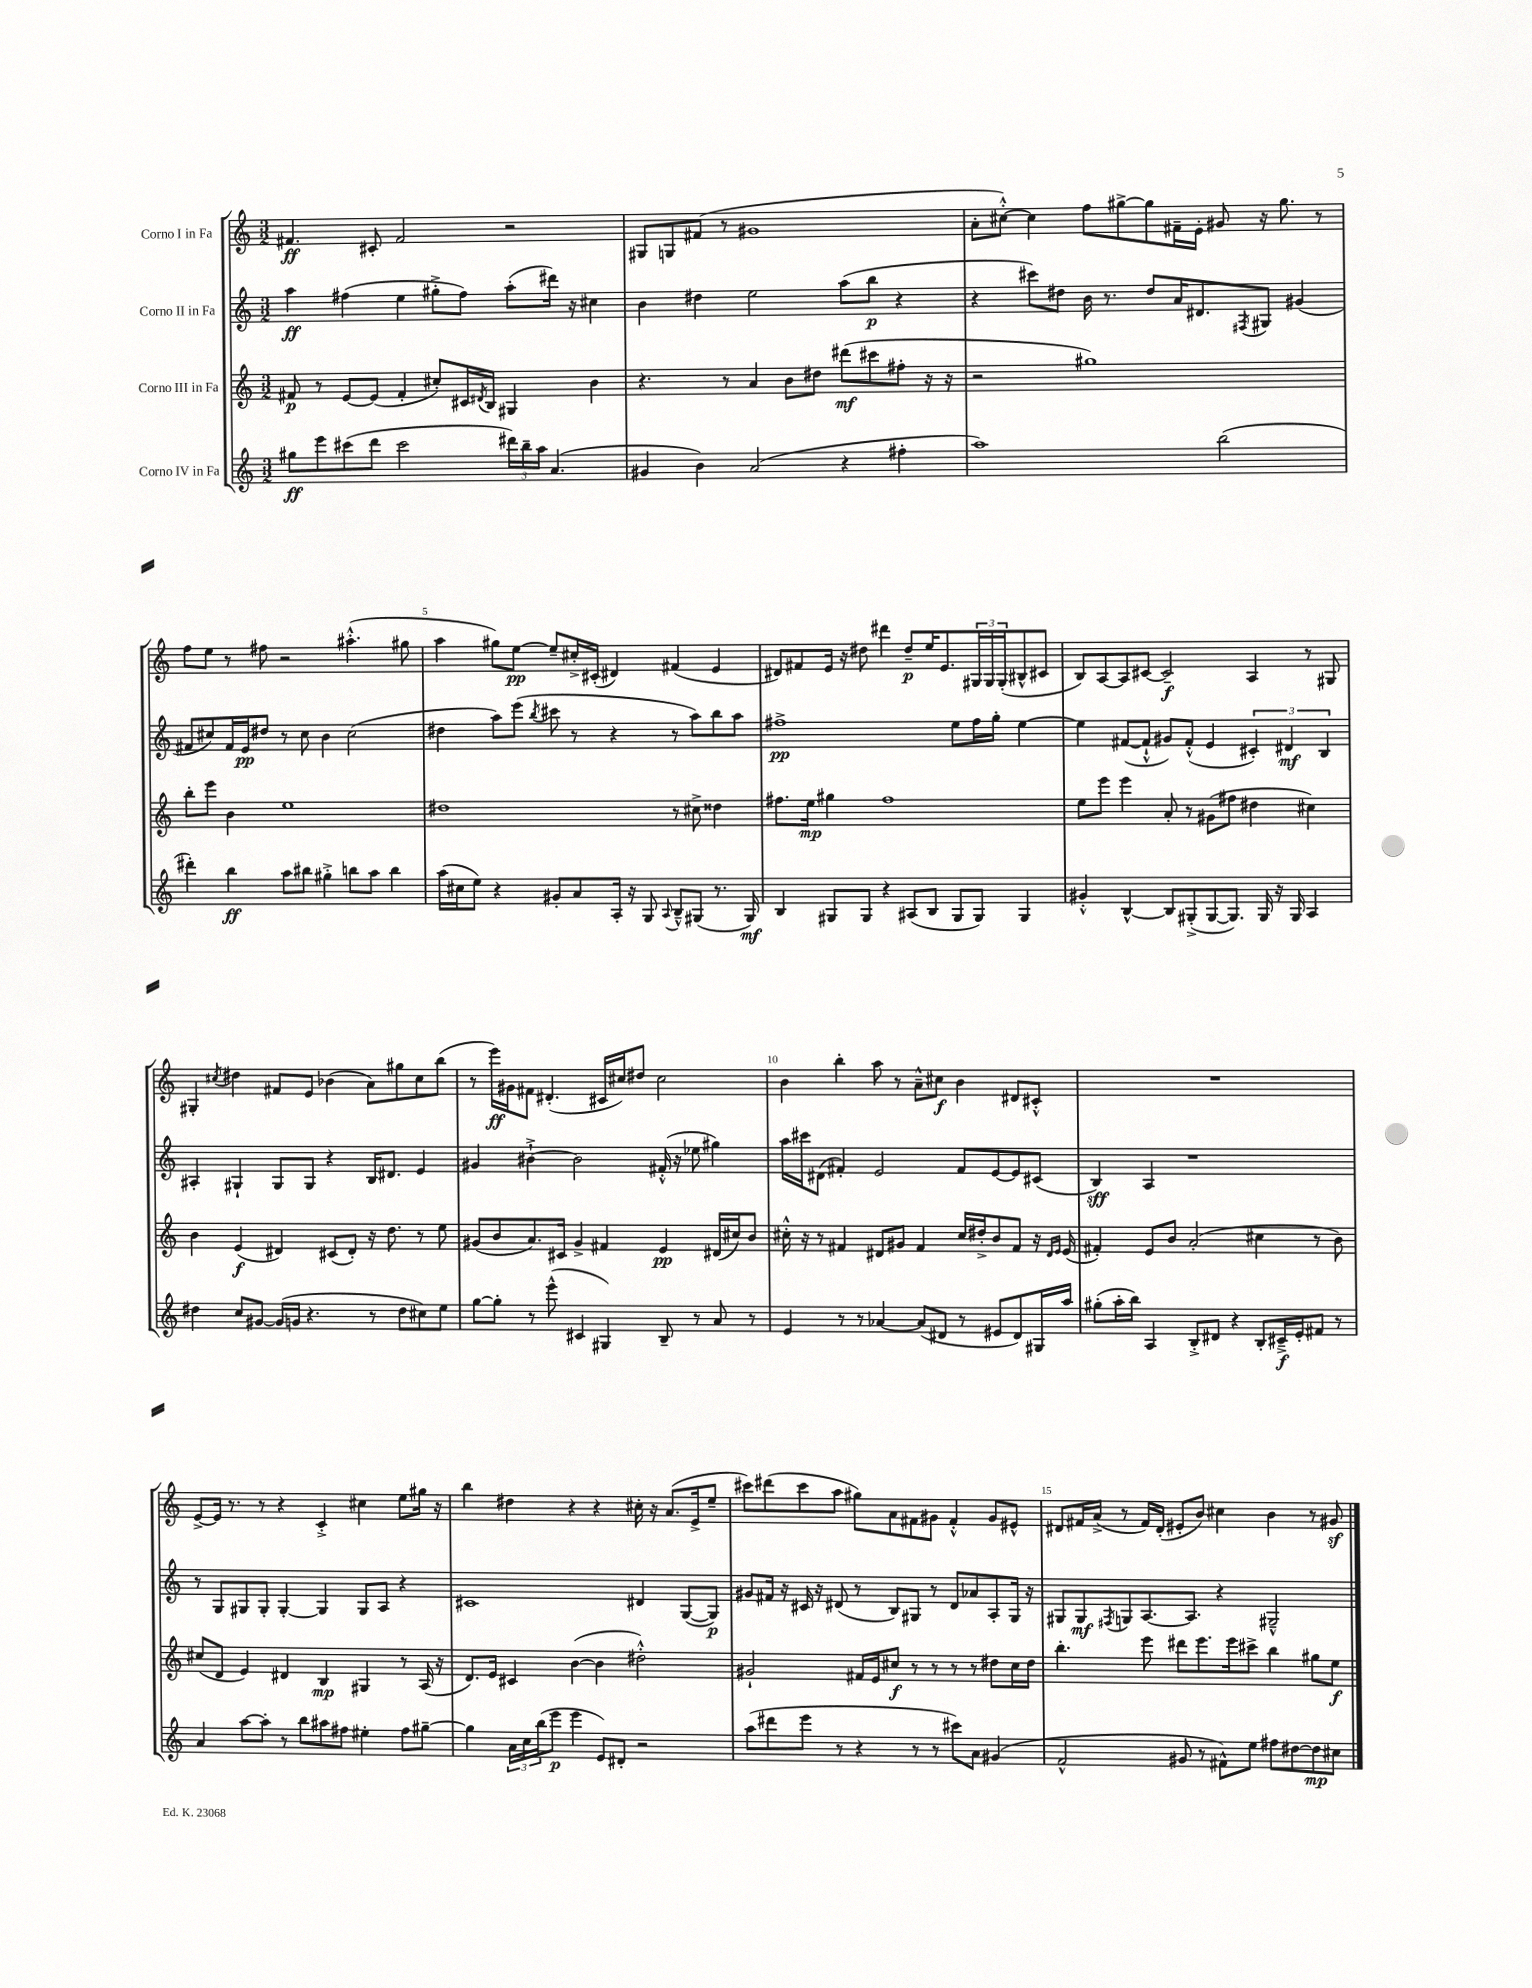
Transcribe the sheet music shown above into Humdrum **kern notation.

**kern	**dynam	**kern	**dynam	**kern	**dynam	**kern	**dynam
*part4	*part4	*part3	*part3	*part2	*part2	*part1	*part1
*staff4	*staff4	*staff3	*staff3	*staff2	*staff2	*staff1	*staff1
*I"Corno IV in Fa	*	*I"Corno III in Fa	*	*I"Corno II in Fa	*	*I"Corno I in Fa	*
*clefG2	*	*clefG2	*	*clefG2	*	*clefG2	*
*k[]	*	*k[]	*	*k[]	*	*k[]	*
*M3/2	*	*M3/2	*	*M3/2	*	*M3/2	*
=1	=1	=1	=1	=1	=1	=1	=1
8gg#X\L	ff	8f#X/	p	4aa\	ff	4.f#X/	ff
8eee\	.	8r	.	.	.	.	.
(8ccc#X\	.	[8e/L	.	(4ff#X\	.	.	.
8ddd\J	.	(8e/J]	.	.	.	8c#X'/	.
2ccc#\	.	4f#'/	.	4ee\	.	2f#/	.
.	.	8cc#X'/L)	.	8gg#X'^\L	.	.	.
.	.	16c#X/L	.	8ff#\J)	.	.	.
.	.	8qd#X/	.	.	.	.	.
.	.	16B/JJ	.	.	.	.	.
24ddd#X\LL)	.	4G#X/	.	(8aa'\L	.	2r	.
24bb~\	.	.	.	.	.	.	.
24aa\JJ	.	.	.	.	.	.	.
(4.a/	.	.	.	16ddd#X\Jk)	.	.	.
.	.	.	.	16r	.	.	.
.	.	4b\	.	4cc#X\	.	.	.
=2	=2	=2	=2	=2	=2	=2	=2
4g#X/	.	4.r	.	4b\	.	8G#X/L	.
.	.	.	.	.	.	8Gn/	.
4b\)	.	.	.	4dd#X\	.	(8f#X/J	.
.	.	8r	.	.	.	8r	.
(2a/	.	4a/	.	2ee\	.	1g#X	.
.	.	8b\L	.	.	.	.	.
.	.	8dd#X\J	.	.	.	.	.
4r	.	(8ddd#X\L	mf	(8aa\L	.	.	.
.	.	8ccc#X\	.	8bb\J	p	.	.
4ff#X'\	.	8ff#X'\J	.	4r	.	.	.
.	.	16r	.	.	.	.	.
.	.	16r	.	.	.	.	.
=3	=3	=3	=3	=3	=3	=3	=3
1aa)	.	2r	.	4r	.	8a'\L	.
.	.	.	.	.	.	[8cc#X'^^\J)	.
.	.	.	.	8ccc#X\L)	.	4cc#\]	.
.	.	.	.	8dd#X\J	.	.	.
.	.	1gg#X)	.	16b\	.	8ff\L	.
.	.	.	.	8.r	.	.	.
.	.	.	.	.	.	[8gg#X^\	.
.	.	.	.	8dd#/L	.	8gg#\]	.
.	.	.	.	16a/K	.	16f#X~\L	.
.	.	.	.	8.d#X/	.	16e'\JJ	.
(2bb\	.	.	.	.	.	8g#X/	.
.	.	.	.	8qF#X/	.	.	.
.	.	.	.	8G#X/J	.	16r	.
.	.	.	.	.	.	8.gg#\	.
.	.	.	.	(4g#X/	.	.	.
.	.	.	.	.	.	8r	.
!!LO:LB:g=z
=4	=4	=4	=4	=4	=4	=4	=4
4ddd#X'\)	.	8bb'\L	.	8f#X/L	.	8ff\L	.
.	.	8eee\J	.	8cc#X/)	.	8ee\J	.
4bb\	ff	4b\	.	16f#/L	.	8r	.
.	.	.	.	16e/J	pp	.	.
.	.	.	.	8dd#X/J	.	8ff#X\	.
8aa\L	.	1ee	.	8r	.	2r	.
8bb#X\J	.	.	.	8cc#\	.	.	.
4gg#X'^\	.	.	.	4b\	.	.	.
8bbn\L	.	.	.	(2cc#\	.	(4.aa#X'^^\	.
8aa\J	.	.	.	.	.	.	.
4bb\	.	.	.	.	.	.	.
.	.	.	.	.	.	8gg#X\	.
=5	=5	=5	=5	=5	=5	=5	=5
(16aa\LL	.	1dd#X	.	4dd#X\	.	4aa\	.
16cc#X\J	.	.	.	.	.	.	.
8ee\J)	.	.	.	.	.	.	.
4r	.	.	.	8aa\L)	.	8gg#X\L)	.
.	.	.	.	(8eee\J	.	[8ee\J	pp
.	.	.	.	8qbb/	.	.	.
8g#X'/L	.	.	.	8ccc#X\	.	8ee~/L]	.
8a/	.	.	.	8r	.	16cc#X'^/L	.
.	.	.	.	.	.	(16c#X'/JJ	.
16A'/Jk	.	.	.	4r	.	4d#X/)	.
16r	.	.	.	.	.	.	.
8G/	.	.	.	.	.	.	.
8qqA/	.	.	.	.	.	.	.
8B~^^/L	.	8r	.	8r	.	(4f#X/	.
(8G#X/J	.	8cc#X^\	.	8aa\L)	.	.	.
8.r	.	4dd##X\	.	8bb\	.	4e/	.
.	.	.	.	8aa\J	.	.	.
16G#/)	mf	.	.	.	.	.	.
=6	=6	=6	=6	=6	=6	=6	=6
4B/	.	8.ff#X\L	.	1ff#X^	pp	8d#X/L)	.
.	.	.	.	.	.	8f#X/	.
.	.	16ee\Jk	mp	.	.	.	.
8G#X/L	.	4gg#X\	.	.	.	16e/Jk	.
.	.	.	.	.	.	16r	.
8G#/J	.	.	.	.	.	8dd#X\	.
4r	.	1ff#	.	.	.	4ddd#X\	.
(8A#X/L	.	.	.	.	.	8dd#~/L	p
8B/J	.	.	.	.	.	16ee/K	.
.	.	.	.	.	.	8.e/	.
8G#/L	.	.	.	8ee\L	.	.	.
8G#/J)	.	.	.	16ff#\L	.	24G#X/L	.
.	.	.	.	.	.	24G#/	.
.	.	.	.	16gg'\JJ	.	.	.
.	.	.	.	.	.	(24G#'/J	.
4G#/	.	.	.	[4ee\	.	8B#X^^/	.
.	.	.	.	.	.	8c#X/J	.
=7	=7	=7	=7	=7	=7	=7	=7
4g#X'^^/	.	8ee\L	.	4ee\]	.	8B/L)	.
.	.	8eee\J	.	.	.	[8A/	.
[4B^^/	.	4eee\	.	([8f#X/L	.	8A/]	.
.	.	.	.	8f#`^^/J]	.	[8c#X/J	.
8B/L]	.	8a'/	.	8g#X/L)	.	2c#~/]	f
(8G#X'^/	.	8r	.	(8f#'^^/J	.	.	.
[8G#/	.	(8g#X\L	.	4e/	.	.	.
8.G#/J])	.	8ff#X\J	.	.	.	.	.
.	.	4dd#X\	.	6c#X'/)	.	4A/	.
16G#/	.	.	.	.	.	.	.
16r	.	.	.	.	.	.	.
.	.	.	.	6d#X/	mf	.	.
16G#/	.	.	.	.	.	.	.
4A/	.	4cc#X\)	.	.	.	8r	.
.	.	.	.	6B/	.	.	.
.	.	.	.	.	.	8G#X/	.
!!LO:LB:g=z
=8	=8	=8	=8	=8	=8	=8	=8
4dd#X\	.	4b\	.	4A#X'/	.	4G#X'/	.
.	.	.	.	.	.	8qcc#X/	.
8cc/L	.	(4e/	f	4G#X`/	.	4dd#X\	.
[8g#X/J	.	.	.	.	.	.	.
(16g#/LL]	.	4d#X/)	.	8G#/L	.	8f#X/L	.
16gn/JJ	.	.	.	.	.	.	.
4.r	.	.	.	8G#/J	.	8e/J	.
.	.	(8c#X/L	.	4r	.	(4b-X\	.
.	.	8d#'/J)	.	.	.	.	.
8r	.	16r	.	16B/KL	.	8a\L)	.
.	.	8.dd\	.	8.d#X/J	.	.	.
8dd#\L	.	.	.	.	.	8gg#X\	.
8cc#X\)	.	8r	.	4e/	.	8cc#\	.
8ee\J	.	8ee\	.	.	.	(8bb\J	.
=9	=9	=9	=9	=9	=9	=9	=9
[8gg\L	.	(8g#X/L	.	4g#X/	.	8r	.
8gg'\J]	.	8b/	.	.	.	16eee\LL)	ff
.	.	.	.	.	.	16g#X\J	.
8r	.	8.a/)	.	[4b#X`^\	.	8f#X\J	.
(8eee^^\	.	.	.	.	.	(4.d#X'/	.
.	.	16c#X/Jk	.	.	.	.	.
4c#X/	.	4g#^/	.	2b#\]	.	.	.
4G#X/)	.	4f#X/	.	.	.	16c#X/LL	.
.	.	.	.	.	.	16cc#X/J)	.
.	.	.	.	.	.	8dd#X/J	.
8B~/	.	4e/	pp	(16f#X'^^/	.	2cc#\	.
.	.	.	.	16r	.	.	.
8r	.	.	.	8ee-X\	.	.	.
8a/	.	(16d#X/LL	.	4gg#X\)	.	.	.
.	.	16cc#X/J)	.	.	.	.	.
8r	.	8b/J	.	.	.	.	.
=10	=10	=10	=10	=10	=10	=10	=10
4e/	.	16cc#X'^^\	.	16aa\LL	.	4b\	.
.	.	16r	.	16ccc#X\J	.	.	.
.	.	8r	.	(8d#X\J	.	.	.
8r	.	4f#X/	.	4f#X'/)	.	4bb'\	.
8r	.	.	.	.	.	.	.
[4a-X/	.	8d#X/L	.	2e/	.	8aa\	.
.	.	8g#X/J	.	.	.	8r	.
(8a-/L]	.	4f#/	.	.	.	8a~^^\L	.
8d#X/J	.	.	.	.	.	8cc#X\J	f
8r	.	16cc#/LL	.	8f#/L	.	4b\	.
.	.	16dd#X'^/J	.	.	.	.	.
8e#X/L	.	8b/	.	[8e/	.	.	.
8d#/)	.	8f#/J	.	8e/]	.	8d#X/L	.
16G#X/L	.	16r	.	(8c#X/J	.	8c#X'^^/J	.
.	.	16qqd#/LL	.	.	.	.	.
.	.	16qqe/JJ	.	.	.	.	.
16aa/JJ	.	(16e/	.	.	.	.	.
=11	=11	=11	=11	=11	=11	=11	=11
(8gg#X'\L	.	4f#X'/)	.	4B/)	sff	1.r	.
16aa'\L	.	.	.	.	.	.	.
16bb\JJ)	.	.	.	.	.	.	.
4A/	.	8e/L	.	4A/	.	.	.
.	.	8b/J	.	.	.	.	.
8B'^/L	.	(2a'/	.	1r	.	.	.
8d#X/J	.	.	.	.	.	.	.
4r	.	.	.	.	.	.	.
8B'/L	.	4cc#X\	.	.	.	.	.
16c#X~^/L	f	.	.	.	.	.	.
16e'/J	.	.	.	.	.	.	.
8f#X/J	.	8r	.	.	.	.	.
8r	.	8b\)	.	.	.	.	.
!!LO:LB:g=z
=12	=12	=12	=12	=12	=12	=12	=12
4a/	.	(8cc#X/L	.	8r	.	[8e^/L	.
.	.	8d/J	.	8G/L	.	16e/Jk]	.
.	.	.	.	.	.	8.r	.
[8aa\L	.	4e/)	.	8G#X/	.	.	.
8aa'\J]	.	.	.	8G#'/J	.	8r	.
8r	.	4d#X/	.	[4G#'/	.	4r	.
8bb\L	.	.	.	.	.	.	.
8aa#X\	.	4B/	mp	4G#/]	.	4c'^/	.
8ff#X\J	.	.	.	.	.	.	.
4ee#X'\	.	4G#X/	.	8G#/L	.	4cc#X\	.
.	.	.	.	8A/J	.	.	.
8ff#\L	.	8r	.	4r	.	8ee\L	.
[8gg#X~\J	.	(16A/	.	.	.	16gg#X\Jk	.
.	.	16r	.	.	.	16r	.
=13	=13	=13	=13	=13	=13	=13	=13
4gg#\]	.	8.d/L)	.	1c#X	.	4bb\	.
.	.	16e/Jk	.	.	.	.	.
24a\LL	.	4c#X/	.	.	.	4dd#X\	.
24cc\	.	.	.	.	.	.	.
(24bb\J	.	.	.	.	.	.	.
8eee\J	p	.	.	.	.	.	.
4eee\	.	([4b\	.	.	.	4r	.
8e/L)	.	4b\]	.	.	.	4r	.
8d#X'/J	.	.	.	.	.	.	.
2r	.	2dd#X'^^\)	.	4d#X/	.	16cc#X'\	.
.	.	.	.	.	.	16r	.
.	.	.	.	.	.	(8.a/L	.
.	.	.	.	([8G/L	.	.	.
.	.	.	.	.	.	16e^/k	.
.	.	.	.	8G/J])	p	8ee~/J	.
=14	=14	=14	=14	=14	=14	=14	=14
(8aa\L	.	2g#X`/	.	8g#X/L	.	8ccc#X\L)	.
8ddd#X\	.	.	.	16f#X/Jk	.	(8ddd#X\	.
.	.	.	.	16r	.	.	.
8eee\J	.	.	.	16c#X/	.	8ccc#\	.
.	.	.	.	16r	.	.	.
8r	.	.	.	(8d#X/	.	8aa\J	.
4r	.	16f#X/LL	.	8r	.	8gg#X\L)	.
.	.	16e/J	.	.	.	.	.
.	.	8cc#X/J	f	8B/L)	.	8a\	.
8r	.	8r	.	8G#X/J	.	8f#X\	.
8r	.	8r	.	8r	.	8g#X\J	.
8ccc#X\L)	.	8r	.	8d#/L	.	4f#'^^/	.
8a\J	.	8r	.	8a-X/	.	.	.
(4g#X/	.	8dd#X\L	.	8A'/	.	8g#/L	.
.	.	16cc#\L	.	16G#/Jk	.	8e#X^^/J	.
.	.	16dd#\JJ	.	16r	.	.	.
=15	=15	=15	=15	=15	=15	=15	=15
2f^^/	.	4.bb'\	.	8G#X/L	.	8d#X/L	.
.	.	.	.	8G#/	mf	16f#X/L	.
.	.	.	.	.	.	(16a^/JJ	.
.	.	.	.	8qF#X/	.	.	.
.	.	.	.	8Gn/	.	8r	.
.	.	8eee\	.	[8.A/	.	16f#/LL)	.
.	.	.	.	.	.	(16d#'/JJ	.
8g#X/	.	8ddd#X\L	.	.	.	8e#X'/L	.
.	.	.	.	8.A/J]	.	.	.
8r	.	8.eee\	.	.	.	8b/J)	.
8f#X^^\L)	.	.	.	4r	.	4cc#X\	.
.	.	16eee\k	.	.	.	.	.
8ee\J	.	8ccc#X^\J	.	.	.	.	.
8ff#X\L	.	4bb\	.	2G#X~^^/	.	4b\	.
[8dd#X\	.	.	.	.	.	.	.
8dd#\]	mp	8gg#X\L	.	.	.	8r	.
8cc#X\J	.	8ee\J	f	.	.	8g#Xz/	.
==	==	==	==	==	==	==	==
*-	*-	*-	*-	*-	*-	*-	*-
